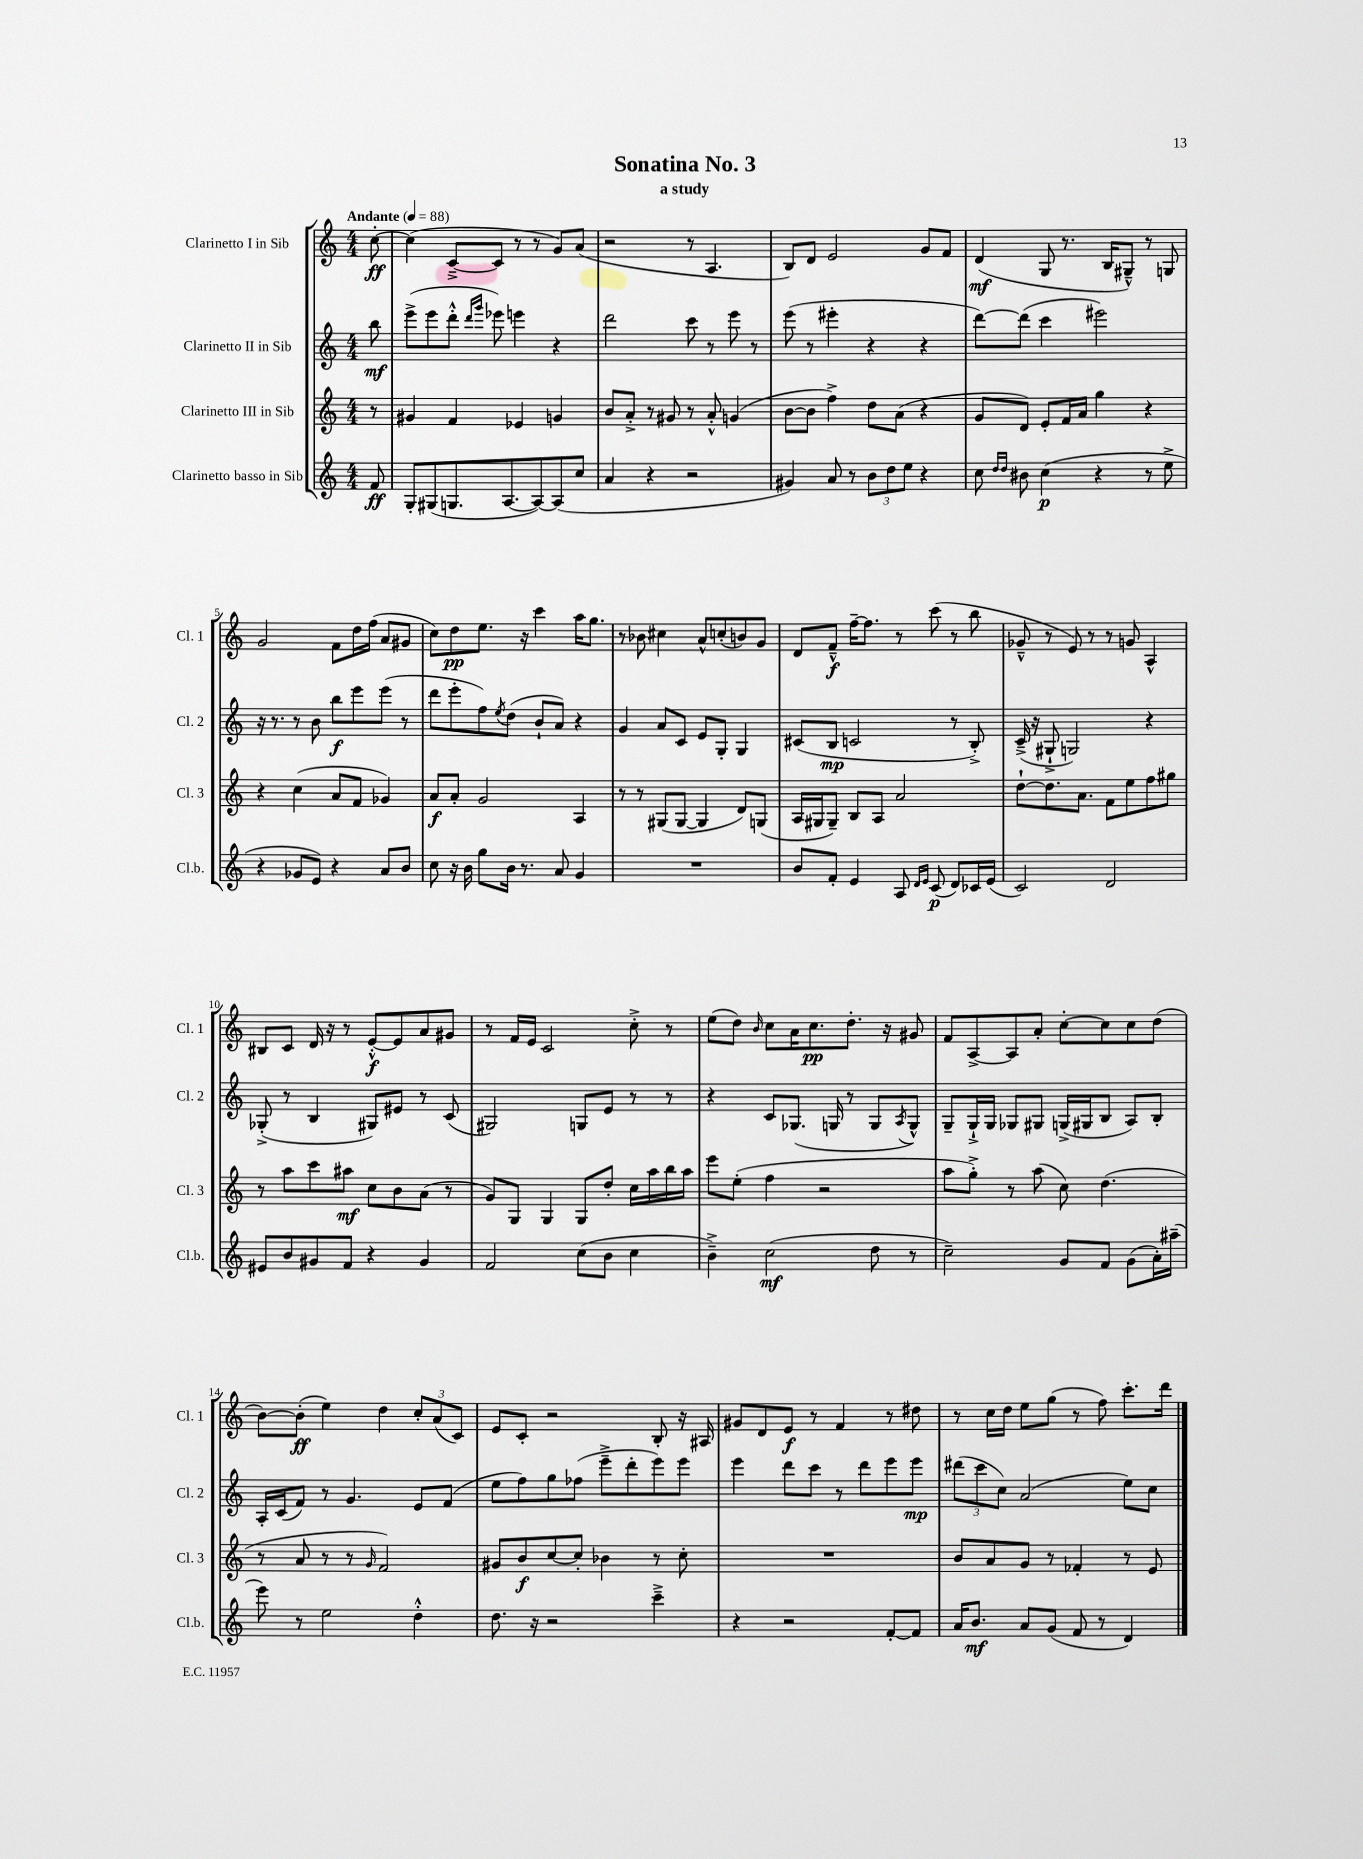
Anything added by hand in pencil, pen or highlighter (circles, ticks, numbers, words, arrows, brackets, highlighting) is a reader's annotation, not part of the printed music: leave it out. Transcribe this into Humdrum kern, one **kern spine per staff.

**kern	**dynam	**kern	**dynam	**kern	**dynam	**kern	**dynam
*part4	*part4	*part3	*part3	*part2	*part2	*part1	*part1
*staff4	*staff4	*staff3	*staff3	*staff2	*staff2	*staff1	*staff1
*I"Clarinetto basso in Sib	*	*I"Clarinetto III in Sib	*	*I"Clarinetto II in Sib	*	*I"Clarinetto I in Sib	*
*I'Cl.b.	*	*I'Cl. 3	*	*I'Cl. 2	*	*I'Cl. 1	*
*clefG2	*	*clefG2	*	*clefG2	*	*clefG2	*
*k[]	*	*k[]	*	*k[]	*	*k[]	*
*M4/4	*	*M4/4	*	*M4/4	*	*M4/4	*
*MM88	*	*MM88	*	*MM88	*	*MM88	*
=	=	=	=	=	=	=	=
!	!	!	!	!	!	!LO:TX:a:B:t=Andante	!
8f/	ff	8r	.	8bb\	mf	[8cc'\	ff
=1	=1	=1	=1	=1	=1	=1	=1
8G'/L	.	4g#X/	.	(8eee^\L	.	(4cc\]	.
(8G#X/	.	.	.	8eee\	.	.	.
8.Gn/	.	4f/	.	8ddd'^^\J	.	[8c~^/L	.
.	.	.	.	16qqddd/LL	.	.	.
.	.	.	.	16qqggg/JJ	.	.	.
.	.	.	.	8eee-X\)	.	8c/J]	.
[8.A/	.	.	.	.	.	.	.
.	.	4e-X/	.	4eeen\	.	8r	.
8A/_)	.	.	.	.	.	8r	.
(8A/]	.	4gn/	.	4r	.	8g/L)	.
8cc/J	.	.	.	.	.	(8a/J	.
=2	=2	=2	=2	=2	=2	=2	=2
4a/	.	8b/L	.	2ddd\	.	2r	.
.	.	8a'^/J	.	.	.	.	.
4r	.	8r	.	.	.	.	.
.	.	8g#X/	.	.	.	.	.
2r	.	8r	.	8ccc\	.	8r	.
.	.	8a'^^/	.	8r	.	4.A/	.
.	.	(4gn/	.	8eee\	.	.	.
.	.	.	.	8r	.	.	.
=3	=3	=3	=3	=3	=3	=3	=3
4g#X/)	.	[8b\L	.	(8eee\	.	8B/L)	.
.	.	8b\J]	.	8r	.	8d/J	.
8a/	.	4ff^\)	.	4eee#X'\	.	2e/	.
8r	.	.	.	.	.	.	.
12b\L	.	8dd\L	.	4r	.	.	.
12dd\	.	.	.	.	.	.	.
.	.	(8a\J	.	.	.	.	.
12ee\J	.	.	.	.	.	.	.
4r	.	4r	.	4r	.	8g/L	.
.	.	.	.	.	.	8f/J	.
=4	=4	=4	=4	=4	=4	=4	=4
8cc\	.	8g/L	.	[8ddd\L)	.	(4d/	mf
16qqdd/LL	.	.	.	.	.	.	.
16qqdd/JJ	.	.	.	.	.	.	.
8b#X\	.	8d/J)	.	(8ddd\J]	.	.	.
(4cc\	p	8e'/L	.	4ccc\	.	8G/	.
.	.	16f/L	.	.	.	8.r	.
.	.	16a/JJ	.	.	.	.	.
4r	.	4gg\	.	2eee#X\)	.	.	.
.	.	.	.	.	.	16B/KL	.
.	.	.	.	.	.	8G#X~^^/J)	.
8r	.	4r	.	.	.	8r	.
8ee^\	.	.	.	.	.	8Gn/	.
!!LO:LB:g=z
=5	=5	=5	=5	=5	=5	=5	=5
4r	.	4r	.	16r	.	2g/	.
.	.	.	.	8.r	.	.	.
8g-X/L	.	(4cc\	.	8r	.	.	.
8e/J)	.	.	.	8b\	.	.	.
4r	.	8a/L	.	8bb\L	f	8f\L	.
.	.	8f/J	.	8eee\	.	16dd\L	.
.	.	.	.	.	.	(16ff\JJ	.
8a/L	.	4g-X/)	.	(8eee\J	.	8a/L	.
8b/J	.	.	.	8r	.	8g#X/J	.
=6	=6	=6	=6	=6	=6	=6	=6
8cc\	.	8a/L	f	8ddd\L	.	8cc\L)	.
16r	.	8a'/J	.	8eee'\	.	8dd\	pp
16b\	.	.	.	.	.	.	.
8gg\L	.	2g/	.	8ff\)	.	8.ee\J	.
.	.	.	.	8qee/	.	.	.
16b\Jk	.	.	.	(8dd\J	.	.	.
8.r	.	.	.	.	.	16r	.
.	.	.	.	8b`/L	.	4ccc\	.
8a/	.	.	.	8a/J)	.	.	.
4g/	.	4A/	.	4r	.	16aa\KL	.
.	.	.	.	.	.	8.gg\J	.
=7	=7	=7	=7	=7	=7	=7	=7
1r	.	8r	.	4g/	.	8r	.
.	.	8r	.	.	.	8b-X\	.
.	.	(8G#X/L	.	8a/L	.	4cc#X\	.
.	.	[8G#/J	.	8c/J	.	.	.
.	.	4G#/]	.	8e/L	.	8a^^/L	.
.	.	.	.	8G'/J	.	(8ccn'/	.
.	.	8d/L)	.	4G/	.	8bn/)	.
.	.	(8Gn/J	.	.	.	8g/J	.
=8	=8	=8	=8	=8	=8	=8	=8
8b/L	.	16A/LL	.	(8c#X/L	.	8d/L	.
.	.	16G#X/J	.	.	.	.	.
8f'/J	.	8G#~/J)	.	8B/J	mp	8f~^^/J	f
4e/	.	8B/L	.	2cn/	.	[16ff~\KL	.
.	.	.	.	.	.	8.ff\J]	.
.	.	8A/J	.	.	.	.	.
8A/	.	2a/	.	.	.	8r	.
16qqd/LL	.	.	.	.	.	.	.
16qqe/JJ	.	.	.	.	.	.	.
(8c/	p	.	.	.	.	(8ccc\	.
8d/L)	.	.	.	8r	.	8r	.
16c-X/L	.	.	.	8B'^/)	.	8bb\	.
(16e/JJ	.	.	.	.	.	.	.
=9	=9	=9	=9	=9	=9	=9	=9
2c/)	.	[8dd`\L	.	(16c~^/	.	8g-X~^^/	.
.	.	.	.	16r	.	.	.
.	.	8.dd\]	.	8G#X`^/	.	8r	.
.	.	.	.	2Gn/)	.	8e/)	.
.	.	8.a\J	.	.	.	.	.
.	.	.	.	.	.	8r	.
2d/	.	8f\L	.	.	.	8r	.
.	.	8ee\	.	.	.	8gn/	.
.	.	8ff\	.	4r	.	4A^^/	.
.	.	8gg#X\J	.	.	.	.	.
!!LO:LB:g=z
=10	=10	=10	=10	=10	=10	=10	=10
8e#X/L	.	8r	.	(8G-X'^/	.	8B#X/L	.
8b/	.	8aa\L	.	8r	.	8c/J	.
8g#X/	.	8ccc\	.	4B/	.	16d/	.
.	.	.	.	.	.	16r	.
8f/J	.	8aa#X\J	mf	.	.	8r	.
4r	.	8cc\L	.	8G#X/L)	.	[8e'^^/L	f
.	.	8b\	.	8e#X/J	.	8e/]	.
4g#/	.	(8a\J	.	8r	.	8a/	.
.	.	8r	.	(8c/	.	8g#X/J	.
=11	=11	=11	=11	=11	=11	=11	=11
2f/	.	8g/L)	.	2G#X/)	.	8r	.
.	.	8G/J	.	.	.	16f/LL	.
.	.	.	.	.	.	16e/JJ	.
.	.	4G/	.	.	.	2c/	.
(8cc\L	.	8G/L	.	8Gn/L	.	.	.
8b\J	.	8dd'/J	.	8e/J	.	.	.
4cc\	.	16cc\LL	.	8r	.	8cc'^\	.
.	.	16aa\	.	.	.	.	.
.	.	16bb\	.	8r	.	8r	.
.	.	16aa\JJ	.	.	.	.	.
=12	=12	=12	=12	=12	=12	=12	=12
4b~^\)	.	8eee\L	.	4r	.	(8ee\L	.
.	.	(8ee'\J	.	.	.	8dd\J)	.
.	.	.	.	.	.	16qqb/	.
(2cc\	mf	4ff\	.	8c/L	.	8cc\L	.
.	.	.	.	(8.G-X/J	.	16a\K	.
.	.	.	.	.	.	8.cc\	pp
.	.	2r	.	.	.	.	.
.	.	.	.	16Gn/	.	.	.
.	.	.	.	8r	.	8.dd'\J	.
8dd\	.	.	.	8G/L	.	.	.
.	.	.	.	.	.	16r	.
.	.	.	.	8qA/	.	.	.
8r	.	.	.	8G^^/J)	.	8g#X/	.
=13	=13	=13	=13	=13	=13	=13	=13
2cc~\)	.	8aa\L	.	8G~/L	.	8f/L	.
.	.	8gg'^\J)	.	16G`^/L	.	[8A^/	.
.	.	.	.	16G/JJ	.	.	.
.	.	8r	.	8G-X/L	.	8A/]	.
.	.	(8aa\	.	8G#X/J	.	8a'/J	.
8g/L	.	8cc\)	.	(16Gn^/LL	.	[8cc'\L	.
.	.	.	.	16G#X/J	.	.	.
8f/J	.	(4.dd\	.	8B/J	.	8cc\]	.
(8g\L	.	.	.	8A/L)	.	8cc\	.
16a'\L)	.	.	.	8B'/J	.	(8dd\J	.
(16aa#X~\JJ	.	.	.	.	.	.	.
!!LO:LB:g=z
=14	=14	=14	=14	=14	=14	=14	=14
8eee\)	.	8r	.	16A'/LL	.	[8b\L)	.
.	.	.	.	(16c/J	.	.	.
8r	.	8a/	.	8f/J)	.	(8b'\J]	ff
2ee\	.	8r	.	8r	.	4ee\)	.
.	.	8r	.	4.g/	.	.	.
.	.	16qqg/	.	.	.	.	.
.	.	2f/)	.	.	.	4dd\	.
4dd'^^\	.	.	.	8e/L	.	12cc'/L	.
.	.	.	.	.	.	(12a/	.
.	.	.	.	(8f/J	.	.	.
.	.	.	.	.	.	12c/J)	.
=15	=15	=15	=15	=15	=15	=15	=15
8.dd\	.	8g#X/L	.	8ee\L	.	8e/L	.
.	.	8b/	f	8ff\)	.	8c'/J	.
16r	.	.	.	.	.	.	.
2r	.	[8cc/	.	8gg\	.	2r	.
.	.	8cc'/J]	.	(8ff-X\J	.	.	.
.	.	4b-X\	.	8eee~^\L	.	.	.
.	.	.	.	8ddd'\	.	.	.
4ccc~^\	.	8r	.	8eee\)	.	8B'/	.
.	.	8cc'\	.	8eee\J	.	16r	.
.	.	.	.	.	.	16A#X/	.
=16	=16	=16	=16	=16	=16	=16	=16
4r	.	1r	.	4eee\	.	8g#X/L	.
.	.	.	.	.	.	8d/	.
2r	.	.	.	8ddd\L	.	8e/J	f
.	.	.	.	8ccc\J	.	8r	.
.	.	.	.	8r	.	4f/	.
.	.	.	.	8ddd\L	.	.	.
[8f'/L	.	.	.	8eee\	.	8r	.
8f/J]	.	.	.	8eee\J	mp	8dd#X\	.
=17	=17	=17	=17	=17	=17	=17	=17
16a/KL	.	8b/L	.	(12ddd#X\L	.	8r	.
8.b/J	mf	.	.	.	.	.	.
.	.	.	.	12ccc\	.	.	.
.	.	8a/	.	.	.	16cc\LL	.
.	.	.	.	12cc\J)	.	.	.
.	.	.	.	.	.	16dd\JJ	.
8a/L	.	8g/J	.	(2a/	.	8ee\L	.
(8g/J	.	8r	.	.	.	(8gg\J	.
8f/	.	4f-X'/	.	.	.	8r	.
8r	.	.	.	.	.	8ff\)	.
4d/)	.	8r	.	8ee\L)	.	8.ccc'\L	.
.	.	8e/	.	8cc\J	.	.	.
.	.	.	.	.	.	16ddd\Jk	.
==	==	==	==	==	==	==	==
*-	*-	*-	*-	*-	*-	*-	*-
